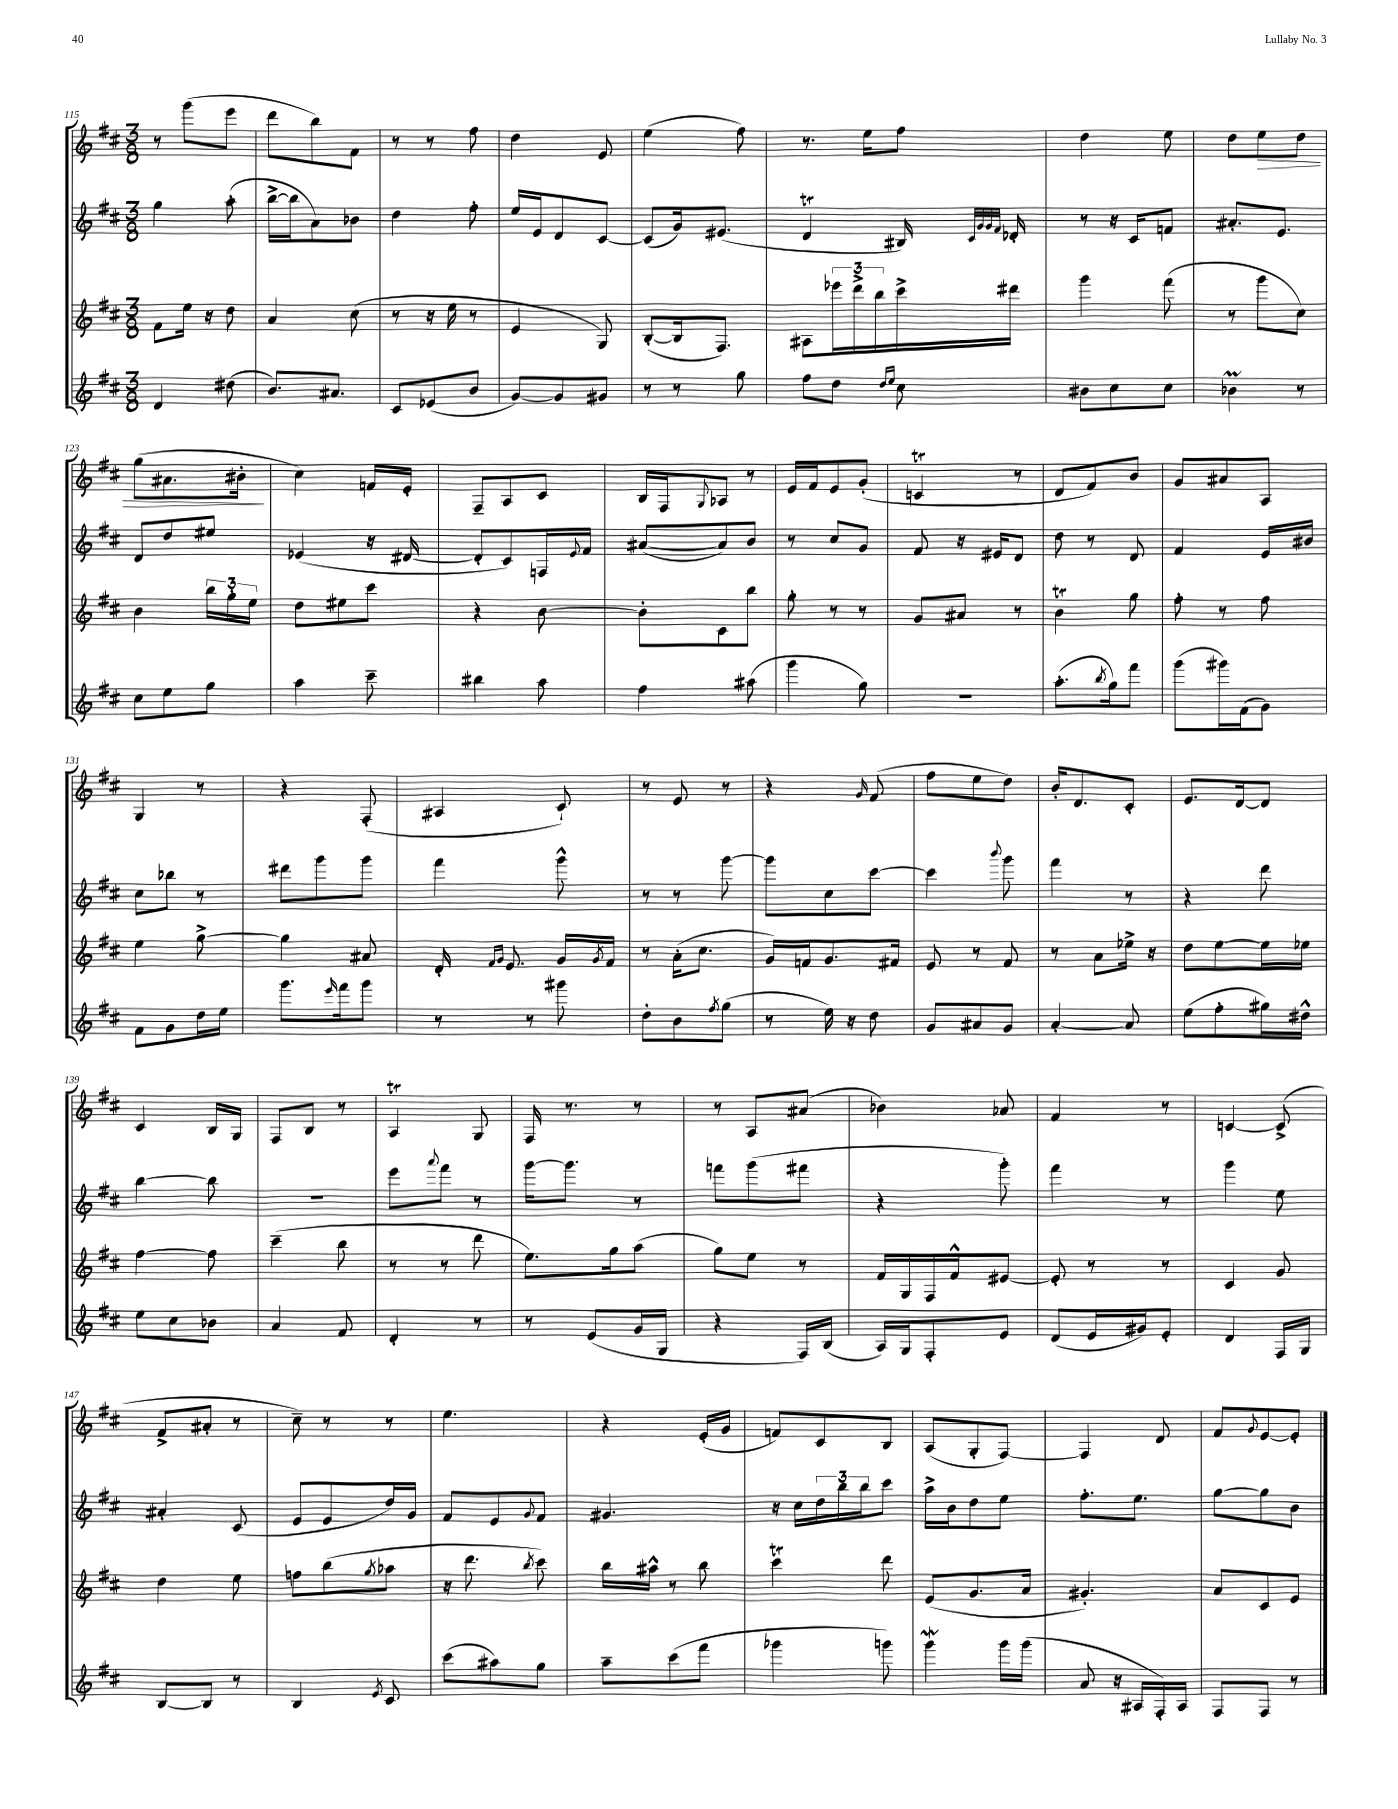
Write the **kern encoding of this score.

**kern	**kern	**kern	**kern	**dynam
*part4	*part3	*part2	*part1	*part1
*staff4	*staff3	*staff2	*staff1	*staff1
*clefG2	*clefG2	*clefG2	*clefG2	*
*k[f#c#]	*k[f#c#]	*k[f#c#]	*k[f#c#]	*
*M3/8	*M3/8	*M3/8	*M3/8	*
=115	=115	=115	=115	=115
4d/	8f#\L	4gg\	8r	.
.	16ee\Jk	.	(8ggg\L	.
.	16r	.	.	.
(8dd#X\	8dd\	(8aa'\	8eee\J	.
=116	=116	=116	=116	=116
8.b/L)	4a/	[16bb^\LL	8ddd\L	.
.	.	16bb\J]	.	.
.	.	8a\)	8bb\)	.
8.a#X/J	.	.	.	.
.	(8cc#\	8b-X\J	8f#\J	.
=117	=117	=117	=117	=117
8c#/L	8r	4dd\	8r	.
(8e-X/	16r	.	8r	.
.	16ee\	.	.	.
8b/J	8r	8ff#'\	8ff#\	.
=118	=118	=118	=118	=118
[8g/L)	4e/	16ee/LL	4dd\	.
.	.	16e/J	.	.
8g/]	.	8d/	.	.
8g#X/J	8G/)	[8c#/J	8e/	.
=119	=119	=119	=119	=119
8r	([8B'/L	(8c#/L]	(4ee\	.
8r	16B/k]	16g/k)	.	.
.	8.F#/J)	(8.e#X/J	.	.
8gg\	.	.	8ff#\)	.
=120	=120	=120	=120	=120
8ff#\L	8A#X\L	4dT/	8.r	.
8dd\J	24eee-X\L	.	.	.
.	24ddd^\	.	.	.
.	.	.	16ee\KL	.
.	24bb\	.	.	.
16qqdd/LL	.	.	.	.
16qqee/JJ	.	.	.	.
8cc#\	16ccc#^\	16B#X/)	8ff#\J	.
.	.	32qqc#/LLL	.	.
.	.	32qqg/	.	.
.	.	32qqg/	.	.
.	.	32qqf#/JJJ	.	.
.	16ddd#X\JJ	16d-X'/	.	.
=121	=121	=121	=121	=121
8b#X\L	4ggg\	8r	4dd\	.
8cc#\	.	16r	.	.
.	.	16c#/KL	.	.
8cc#\J	(8fff#\	8fn/J	8ee\	.
=122	=122	=122	=122	=122
4b-XM\	8r	8.a#X'/L	8dd\L	.
!	!	!	!	!LO:HP:b
.	8ggg\L	.	8ee\	>
.	.	8.e/J	.	.
8r	8cc#\J)	.	8dd\J	.
!!LO:LB:g=z
=123	=123	=123	=123	=123
8cc#\L	4b\	8d/L	(8gg\L	.
8ee\	.	8dd/	8.a#X\	.
8gg\J	24bb\LL	8ee#X/J	.	.
.	24gg'\	.	.	.
.	.	.	16b#X'\Jk	.
.	24ee\JJ	.	.	.
.	.	.	.	]
=124	=124	=124	=124	=124
4aa\	8dd\L	(4e-X/	4cc#\)	.
.	8ee#X\	.	.	.
8ccc#~\	8ccc#\J	16r	16fn/LL	.
.	.	[16d#X/	16e'/JJ	.
=125	=125	=125	=125	=125
4bb#X\	4r	8d#'/L]	8F#~/L	.
.	.	8c#/)	8A/	.
8aa\	[8b\	16Fn/L	8c#/J	.
.	.	8qqe/	.	.
.	.	16f#/JJ	.	.
=126	=126	=126	=126	=126
4ff#\	8b'\L]	([8a#X/L	16B/LL	.
.	.	.	16F#/J	.
.	.	.	8qqG/	.
.	8c#\	8a#/])	8A-X/J	.
(8aa#X\	8bb\J	8b/J	8r	.
=127	=127	=127	=127	=127
4ggg\	8gg'\	8r	16e/LL	.
.	.	.	16f#/J	.
.	8r	8cc#/L	8e/	.
8gg\)	8r	8g/J	(8g'/J	.
=128	=128	=128	=128	=128
4.r	8g/L	8f#/	4cnT/	.
.	8a#X/J	16r	.	.
.	.	16e#X/KL	.	.
.	8r	8d/J	8r	.
=129	=129	=129	=129	=129
(8.aa'\L	4bT\	8dd\	8d/L	.
.	.	8r	8f#/)	.
8qbb/	.	.	.	.
16gg\k)	.	.	.	.
8fff#\J	8gg\	8d/	8b/J	.
=130	=130	=130	=130	=130
(8ggg\L	8ff#'\	4f#/	8g/L	.
16ggg#X\L)	8r	.	8a#X/	.
(16f#\J	.	.	.	.
8g\J)	8ff#\	16e/LL	8A/J	.
.	.	16b#X/JJ	.	.
!!LO:LB:g=z
=131	=131	=131	=131	=131
8f#\L	4ee\	8cc#\L	4G/	.
8g\	.	8bb-X\J	.	.
16dd\L	[8gg^\	8r	8r	.
16ee\JJ	.	.	.	.
=132	=132	=132	=132	=132
8.ggg\L	4gg\]	8ddd#X\L	4r	.
.	.	8ggg\	.	.
16qqeee/	.	.	.	.
16fff#\k	.	.	.	.
8ggg\J	8a#X/	8ggg\J	(8F#'/	.
=133	=133	=133	=133	=133
8r	16d'/	4fff#\	4A#X/	.
.	16qqf#/LL	.	.	.
.	16qqg/JJ	.	.	.
.	8.e/	.	.	.
8r	.	.	.	.
8ggg#X\	16g/LL	8ggg^^\	8c#`/)	.
.	8qg/	.	.	.
.	16f#/JJ	.	.	.
=134	=134	=134	=134	=134
8dd'\L	8r	8r	8r	.
8b\	(16a'\KL	8r	8e/	.
.	8.cc#\J	.	.	.
8qff#/	.	.	.	.
(8gg\J	.	[8ggg\	8r	.
=135	=135	=135	=135	=135
8r	16g/LL)	8ggg\L]	4r	.
.	16fn/J	.	.	.
16ee\)	8.g/	8cc#\	.	.
16r	.	.	.	.
.	.	.	16qqg/	.
8dd\	.	[8ccc#\J	(8f#/	.
.	16f#X/Jk	.	.	.
=136	=136	=136	=136	=136
8g/L	8e/	4ccc#\]	8ff#\L	.
8a#X/	8r	.	8ee\	.
.	.	8qqbbb/	.	.
8g/J	8f#/	8ggg\	8dd\J)	.
=137	=137	=137	=137	=137
[4a'/	8r	4fff#\	16b'/KL	.
.	.	.	8.d/	.
.	8a\L	.	.	.
8a/]	16ee-X^\Jk	8r	8c#'/J	.
.	16r	.	.	.
=138	=138	=138	=138	=138
(8ee\L	8dd\L	4r	8.e/L	.
8ff#'\	[8ee\	.	.	.
.	.	.	[16d/k	.
16gg#X\L)	16ee\L]	8ddd\	8d/J]	.
16dd#X^^\JJ	16ee-X\JJ	.	.	.
!!LO:LB:g=z
=139	=139	=139	=139	=139
8ee\L	[4ff#\	[4bb\	4c#/	.
8cc#\	.	.	.	.
8b-X\J	8ff#\]	8bb\]	16B/LL	.
.	.	.	16G/JJ	.
=140	=140	=140	=140	=140
4a/	(4ccc#~\	4.r	8F#/L	.
.	.	.	8B/J	.
8f#/	8bb\	.	8r	.
=141	=141	=141	=141	=141
4d'/	8r	8eee\L	4AT/	.
.	.	8qqaaa/	.	.
.	8r	8fff#\J	.	.
8r	8ddd\	8r	8G/	.
=142	=142	=142	=142	=142
8r	8.ee\L)	[16ggg\KL	16F#/	.
.	.	8.ggg\J]	8.r	.
(8e/L	.	.	.	.
.	16gg\k	.	.	.
16g/L	(8aa\J	8r	8r	.
16G/JJ	.	.	.	.
=143	=143	=143	=143	=143
4r	8gg\L)	8fffn\L	8r	.
.	8ee\J	(8ggg\	8A/L	.
16F#/LL)	8r	8fff#X\J	(8a#X/J	.
(16B/JJ	.	.	.	.
=144	=144	=144	=144	=144
16A/LL)	16f#/LL	4r	4b-X\)	.
16G/J	16G/	.	.	.
8F#'/	16F#/	.	.	.
.	16f#^^/J	.	.	.
8e/J	[8e#X/J	8ggg'\)	8a-X/	.
=145	=145	=145	=145	=145
(8d/L	8e#'/]	4fff#\	4f#/	.
16e/L	8r	.	.	.
16g#X/J)	.	.	.	.
8e'/J	8r	8r	8r	.
=146	=146	=146	=146	=146
4d/	4c#/	4ggg\	[4cn/	.
16F#/LL	8g/	8ee\	(8c^/]	.
16G/JJ	.	.	.	.
!!LO:LB:g=z
=147	=147	=147	=147	=147
[8B/L	4dd\	4a#X'/	8f#^/L	.
8B/J]	.	.	8a#X'/J	.
8r	8ee\	(8c#/	8r	.
=148	=148	=148	=148	=148
4B/	8ffn\L	8e/L	8cc#~\)	.
.	(8bb\	8e/	8r	.
8qe/	8qgg/	.	.	.
8c#/	8aa-X\J	16dd/L)	8r	.
.	.	16g/JJ	.	.
=149	=149	=149	=149	=149
(8ccc#\L	16r	8f#/L	4.ee\	.
.	8.ddd\	.	.	.
8aa#X\)	.	8e/	.	.
.	8qbb/	8qqg/	.	.
8gg\J	8ccc#\)	8f#/J	.	.
=150	=150	=150	=150	=150
8aa~\L	16bb\LL	4.g#X/	4r	.
.	16aa#X^^\JJ	.	.	.
(8ccc#\	8r	.	.	.
8fff#\J	8bb\	.	(16e'/LL	.
.	.	.	16g/JJ	.
=151	=151	=151	=151	=151
4ggg-X\	4ccc#t\	16r	8fn/L)	.
.	.	16cc#\LL	.	.
.	.	24dd\	8c#/	.
.	.	24bb\	.	.
.	.	24bb\J	.	.
8gggn\)	8ddd\	8ccc#\J	8B/J	.
=152	=152	=152	=152	=152
4gggw\	(8e/L	16aa^\LL	(8A/L	.
.	.	16b\J	.	.
.	8.g/	8dd\	8G'/	.
16ggg\LL	.	8ee\J	[8F#/J)	.
(16ggg\JJ	16a/Jk	.	.	.
=153	=153	=153	=153	=153
8a/	4.g#X'/)	8.ff#'\L	4F#/]	.
16r	.	.	.	.
16A#X/LL	.	8.ee\J	.	.
16F#'/)	.	.	8d/	.
16A#/JJ	.	.	.	.
=154	=154	=154	=154	=154
8F#/L	8a/L	[8gg\L	8f#/L	.
.	.	.	8qqg/	.
8F#/J	8c#/	8gg\]	[8e/	.
8r	8e/J	8b\J	8e'/J]	.
==	==	==	==	==
*-	*-	*-	*-	*-
